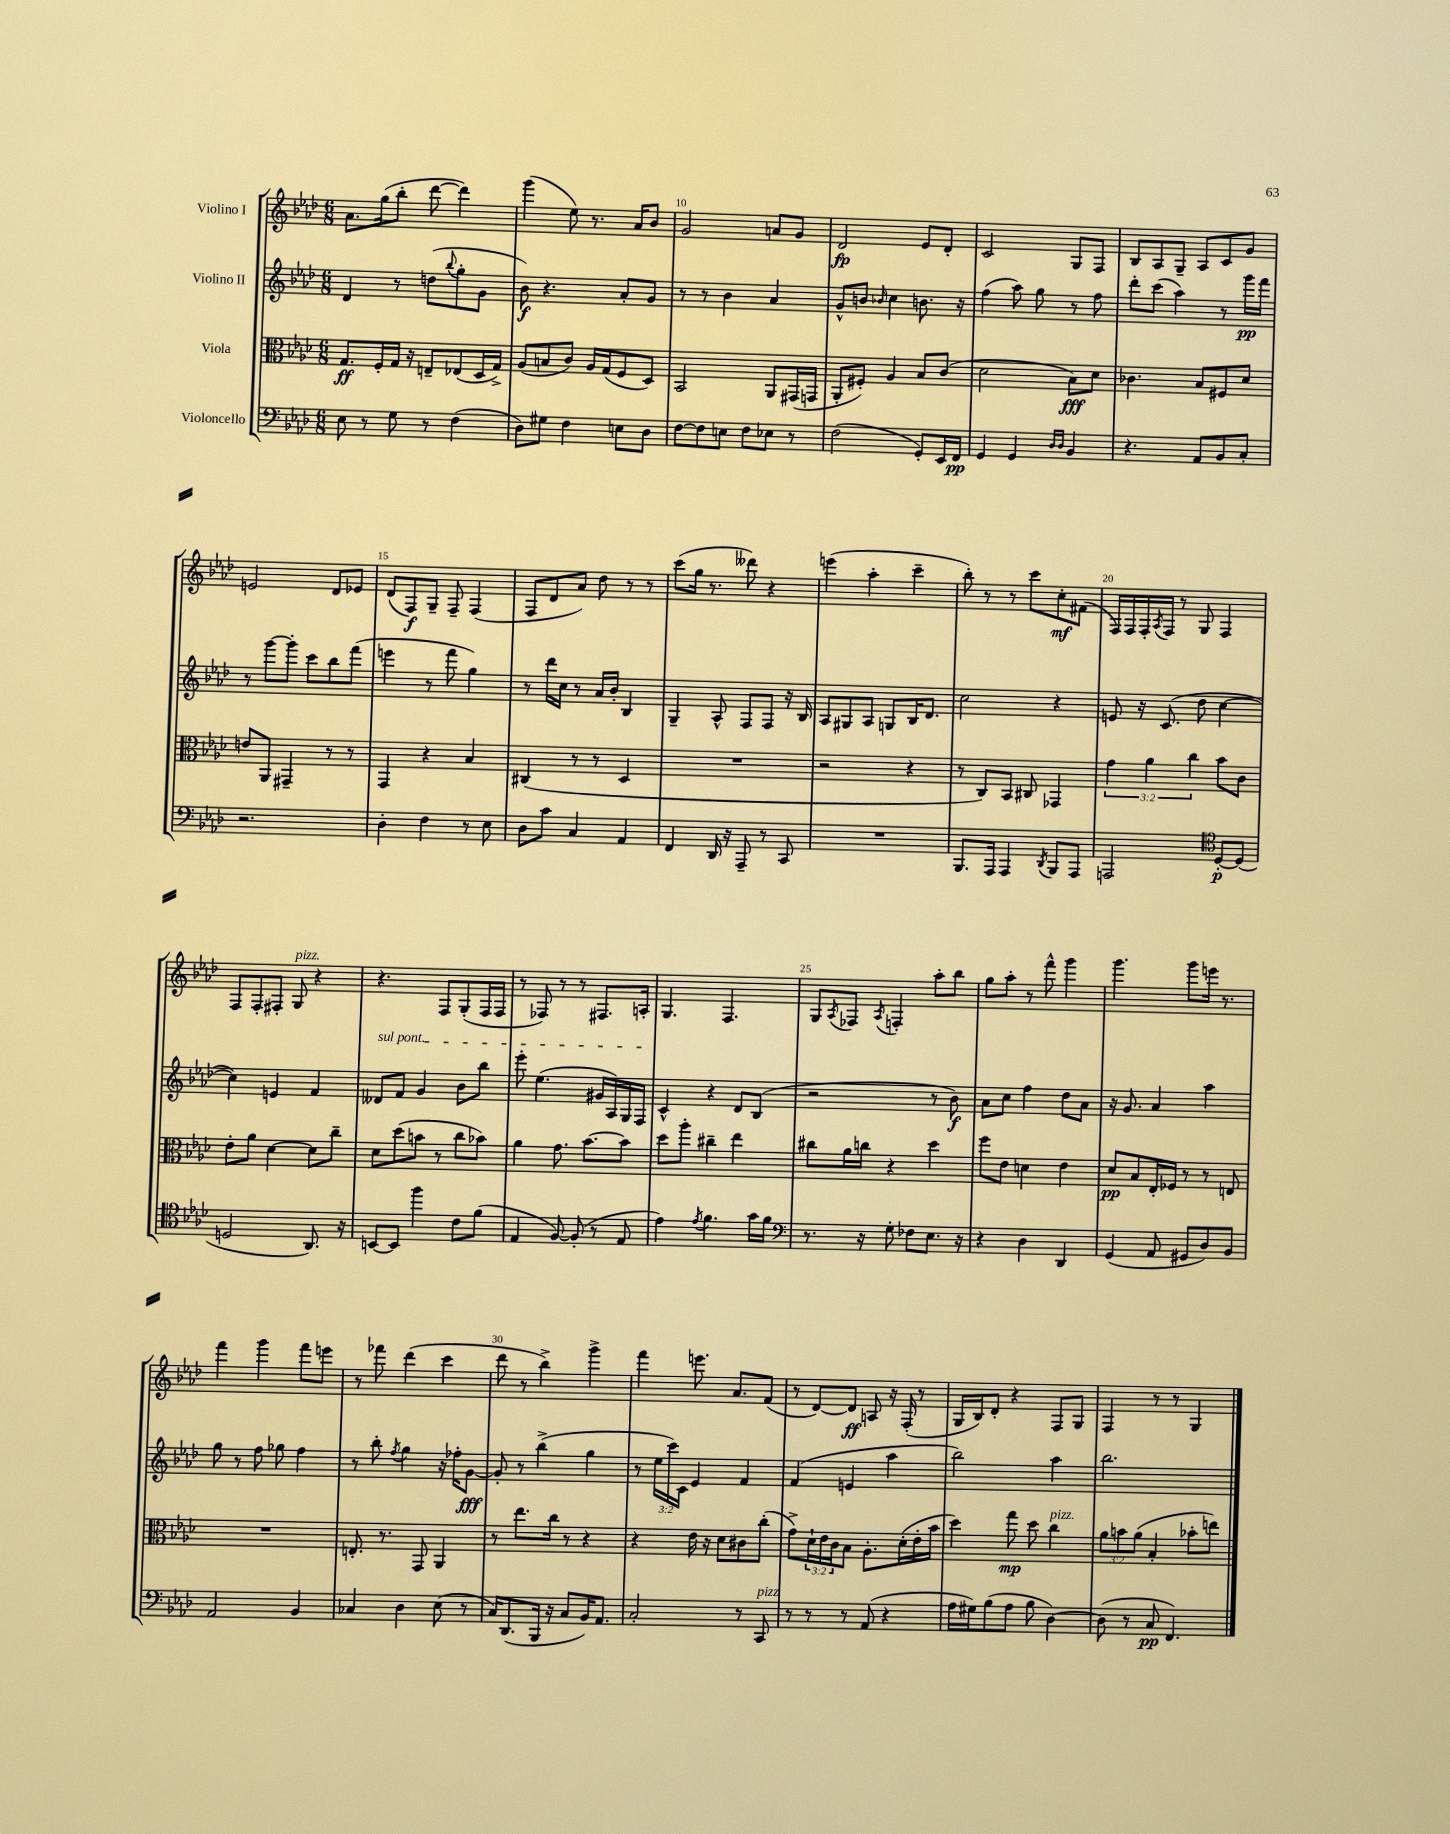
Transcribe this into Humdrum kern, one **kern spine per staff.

**kern	**dynam	**kern	**dynam	**kern	**dynam	**kern	**dynam
*part4	*part4	*part3	*part3	*part2	*part2	*part1	*part1
*staff4	*staff4	*staff3	*staff3	*staff2	*staff2	*staff1	*staff1
*I"Violoncello	*	*I"Viola	*	*I"Violino II	*	*I"Violino I	*
*clefF4	*	*clefC3	*	*clefG2	*	*clefG2	*
*k[b-e-a-d-]	*	*k[b-e-a-d-]	*	*k[b-e-a-d-]	*	*k[b-e-a-d-]	*
*M6/8	*	*M6/8	*	*M6/8	*	*M6/8	*
=8	=8	=8	=8	=8	=8	=8	=8
8E-\	.	8.G/L	ff	4d-/	.	8.a-\L	.
8r	.	.	.	.	.	.	.
.	.	16F'/L	.	.	.	(16gg\k	.
8G\	.	16G/JJ	.	8r	.	8bb-'\J	.
.	.	16r	.	.	.	.	.
8r	.	8En~/L	.	(8ddn\L	.	[8ddd-\	.
.	.	.	.	8qqbb-/	.	.	.
(4F\	.	(8E-X/	.	8gg'\	.	4ddd-\])	.
.	.	16D-/L	.	8g\J	.	.	.
.	.	16G^/JJ)	.	.	.	.	.
=9	=9	=9	=9	=9	=9	=9	=9
8D-\L)	.	(8A-/L	.	8b-\)	f	(4ggg\	.
8G#X\J	.	8Bn/	.	4.r	.	.	.
4F\	.	8c/J)	.	.	.	8ee-\)	.
.	.	16A-/LL	.	.	.	8.r	.
.	.	(16G/J	.	.	.	.	.
8En\L	.	8F/	.	8a-'/L	.	.	.
.	.	.	.	.	.	16a-/KL	.
8D-\J	.	8D-/J)	.	8g/J	.	8b-/J	.
=10	=10	=10	=10	=10	=10	=10	=10
[8F\L	.	2BB-/	.	8r	.	2g/	.
8F\]	.	.	.	8r	.	.	.
8En\J	.	.	.	4b-\	.	.	.
8F\L	.	.	.	.	.	.	.
8E-X\J	.	8AA-/L	.	4a-/	.	8an/L	.
8r	.	(16GG#X/L	.	.	.	8g/J	.
.	.	16GGn/JJ	.	.	.	.	.
=11	=11	=11	=11	=11	=11	=11	=11
(2F\	.	8AA-'/L	.	8g^^/L	.	2d-/	fp
.	.	8F#X'/J)	.	8bn/J	.	.	.
.	.	.	.	16qqb-X/	.	.	.
.	.	4A-/	.	4cc\	.	.	.
8GG'/L)	.	8B-/L	.	8.bn\	.	8e-/L	.
16EE-/L	.	(8c/J	.	.	.	8d-'/J	.
16FF/JJ	pp	.	.	16r	.	.	.
=12	=12	=12	=12	=12	=12	=12	=12
4GG/	.	2d-\	.	(4ff\	.	2c/	.
4GG/	.	.	.	8aa-\)	.	.	.
.	.	.	.	8gg\	.	.	.
16qqD-/LL	.	.	.	.	.	.	.
16qqD-/JJ	.	.	.	.	.	.	.
4BB-/	.	8B-\L)	fff	8r	.	8G/L	.
.	.	8d-\J	.	8ff\	.	8F/J	.
=13	=13	=13	=13	=13	=13	=13	=13
4.r	.	4.c-X\	.	8ddd-'\L	.	8B-/L	.
.	.	.	.	(8ccc\J	.	8A-/	.
.	.	.	.	4aa-\)	.	8G~/J	.
8AA-/L	.	8B-/L	.	.	.	8A-/L	.
8BB-/	.	8F#X/	.	8r	.	8c/	.
8C'/J	.	8d-/J	.	16ggg\LL	pp	8g/J	.
.	.	.	.	16fff\JJ	.	.	.
!!LO:LB:g=z
=14	=14	=14	=14	=14	=14	=14	=14
2.r	.	8en/L	.	8r	.	2en/	.
.	.	8AA-/J	.	[8ggg\L	.	.	.
.	.	4GG#X~/	.	8ggg'\J]	.	.	.
.	.	.	.	8ccc\L	.	.	.
.	.	8r	.	8bb-\	.	8d-/L	.
.	.	8r	.	(8fff\J	.	8e-X/J	.
=15	=15	=15	=15	=15	=15	=15	=15
4D-'\	.	4GG/	.	4eeen\	.	(8d-/L	.
.	.	.	.	.	.	8F/)	f
4F\	.	4r	.	8r	.	8G~/J	.
.	.	.	.	8fff\	.	8F~/	.
8r	.	4B-/	.	4gg\)	.	(4F/	.
8E-\	.	.	.	.	.	.	.
=16	=16	=16	=16	=16	=16	=16	=16
8D-\L	.	(4C#X/	.	8r	.	8F/L	.
8c\J	.	.	.	16ddd-\LL	.	8d-/	.
.	.	.	.	16cc\JJ	.	.	.
4C/	.	8r	.	8r	.	8a-/J)	.
.	.	8r	.	16a-/LL	.	8dd-\	.
.	.	.	.	16b-'/JJ	.	.	.
4AA-/	.	4D-/	.	4B-/	.	8r	.
.	.	.	.	.	.	8r	.
=17	=17	=17	=17	=17	=17	=17	=17
4FF/	.	2.r	.	4G~/	.	(8ccc\L	.
.	.	.	.	.	.	16gg\Jk	.
.	.	.	.	.	.	8.r	.
16DD-/	.	.	.	8A-^^/	.	.	.
16r	.	.	.	.	.	.	.
8AAA-~/	.	.	.	8F/L	.	8ddd--X\)	.
8r	.	.	.	8F/J	.	4r	.
8CC/	.	.	.	16r	.	.	.
.	.	.	.	16B-/	.	.	.
=18	=18	=18	=18	=18	=18	=18	=18
2.r	.	2r	.	8A-/L	.	(4eeen\	.
.	.	.	.	8G#X/	.	.	.
.	.	.	.	8A-/J	.	4aa-'\	.
.	.	.	.	8Gn/L	.	.	.
.	.	4r	.	16B-/K	.	4ccc~\	.
.	.	.	.	8.d-/J	.	.	.
=19	=19	=19	=19	=19	=19	=19	=19
8.BBB-/L	.	8r	.	2cc\	.	8bb-'\)	.
.	.	8C/L)	.	.	.	8r	.
16AAA-/Jk	.	.	.	.	.	.	.
4AAA-/	.	8BB-/J	.	.	.	8r	.
.	.	8C#X/	.	.	.	8ccc\L	.
8qDD-/	.	.	.	.	.	.	.
8BBB-/L	.	4GG-X/	.	4r	.	8cc'\	mf
8AAA-/J	.	.	.	.	.	(8f#X\J	.
=20	=20	=20	=20	=20	=20	=20	=20
2AAAn/	.	6g\	.	8en/	.	16F/LL)	.
.	.	.	.	.	.	16F/	.
.	.	.	.	16r	.	16F'/	.
.	.	6a-\	.	.	.	.	.
.	.	.	.	.	.	8qA-/	.
.	.	.	.	(8.c/	.	16F/JJ	.
.	.	.	.	.	.	8r	.
.	.	6cc\	.	.	.	.	.
.	.	.	.	8dd-\	.	8G/	.
*clefC4	*	*	*	*	*	*	*
[8D-'/L	p	8b-\L	.	[4cc\	.	4F/	.
(8D-/J]	.	8c\J	.	.	.	.	.
!!LO:LB:g=z
=21	=21	=21	=21	=21	=21	=21	=21
2Dn/	.	8e-'\L	.	4cc\])	.	8F/L	.
.	.	8a-\J	.	.	.	8F'/	.
.	.	[4d-\	.	4en/	.	8F#X'/J	.
!	!	!	!	!	!	!LO:TX:a:i:t=pizz.	!
.	.	.	.	.	.	8G/	.
8.AA-/)	.	8d-\L]	.	4f/	.	4r	.
.	.	8cc~\J	.	.	.	.	.
16r	.	.	.	.	.	.	.
=22	=22	=22	=22	=22	=22	=22	=22
!	!	!	!	!LO:TX:a:i:t=sul pont.	!	!	!
[8BBn/L	.	8d-\L	.	8d--X/L	.	4.r	.
8BB/J]	.	(8dd-\	.	8f/J	.	.	.
4ff\	.	8bn\J	.	4g/	.	.	.
.	.	8r	.	.	.	8F/L	.
8c\L	.	8cc\L	.	8b-\L	.	(8G'/	.
(8f\J	.	8b-X\J)	.	8bb-\J	.	16F/L	.
.	.	.	.	.	.	16F/JJ	.
=23	=23	=23	=23	=23	=23	=23	=23
4E-/	.	4a-\	.	8eee-'\	.	8r	.
.	.	.	.	(4.ee-\	.	8F-X/)	.
[8F/)	.	8.g\	.	.	.	8r	.
(8F'/]	.	.	.	.	.	8r	.
.	.	[8.b-\L	.	.	.	.	.
8r	.	.	.	16g#X/LL	.	8.F#X/L	.
.	.	.	.	16A-/)	.	.	.
8E-/	.	8b-\J]	.	16G/	.	.	.
.	.	.	.	16F/JJ	.	16An'/Jk	.
=24	=24	=24	=24	=24	=24	=24	=24
4e-\)	.	8dd-\L	.	4c^^/	.	4.G/	.
.	.	8aa-'\J	.	.	.	.	.
8qe-/	.	.	.	.	.	.	.
4.f\	.	4cc#X~\	.	4r	.	.	.
.	.	.	.	.	.	4.F/	.
.	.	4ee-\	.	8d-/L	.	.	.
16g\LL	.	.	.	(8B-/J	.	.	.
16f\JJ	.	.	.	.	.	.	.
=25	=25	=25	=25	=25	=25	=25	=25
*clefF4	*	*	*	*	*	*	*
8.r	.	8cc#X\L	.	2r	.	8G/L	.
.	.	.	.	.	.	8qA-/	.
.	.	16a-\L	.	.	.	8F-X/J	.
16r	.	16ccn\JJ	.	.	.	.	.
.	.	.	.	.	.	8qA-/	.
8G'\	.	4r	.	.	.	4Fn'/	.
8F-X\L	.	.	.	.	.	.	.
8.E-\J	.	4dd-\	.	8r	.	8aa-'\L	.
.	.	.	.	8b-\)	f	8bb-\J	.
16r	.	.	.	.	.	.	.
=26	=26	=26	=26	=26	=26	=26	=26
4r	.	8ff\L	.	8a-\L	.	8gg\L	.
.	.	8e-\J	.	8cc\J	.	8aa-'\J	.
4D-\	.	4dn\	.	4ff\	.	8r	.
.	.	.	.	.	.	8fff^^\	.
4DD-/	.	4e-\	.	8dd-\L	.	4ggg\	.
.	.	.	.	8a-\J	.	.	.
=27	=27	=27	=27	=27	=27	=27	=27
(4GG/	.	8d-/L	pp	16r	.	4.ggg\	.
.	.	.	.	8.g/	.	.	.
.	.	8B-/	.	.	.	.	.
8AA-/	.	16E-'/L	.	4a-/	.	.	.
.	.	16F-X/JJ	.	.	.	.	.
8GG#X/L	.	8r	.	.	.	8ggg\L	.
8D-/)	.	8r	.	4aa-\	.	16eeen\Jk	.
.	.	.	.	.	.	8.r	.
8BB-/J	.	8En/	.	.	.	.	.
!!LO:LB:g=z
=28	=28	=28	=28	=28	=28	=28	=28
2AA-/	.	2.r	.	8gg\	.	4fff\	.
.	.	.	.	8r	.	.	.
.	.	.	.	8ff\	.	4ggg\	.
.	.	.	.	8gg-X\	.	.	.
4BB-/	.	.	.	4ff\	.	8fff\L	.
.	.	.	.	.	.	8eeen\J	.
=29	=29	=29	=29	=29	=29	=29	=29
4C-X/	.	8.En'/	.	8r	.	8r	.
.	.	.	.	8bb-'\	.	8fff-X\	.
.	.	8.r	.	.	.	.	.
.	.	.	.	8qff/	.	.	.
4D-\	.	.	.	4gg\	.	(4ddd-\	.
.	.	8GG/	.	.	.	.	.
(8E-\	.	4AA-/	.	16r	.	4ccc\	.
.	.	.	.	16ff-X'\KL	.	.	.
8r	.	.	.	[8g\J	fff	.	.
=30	=30	=30	=30	=30	=30	=30	=30
16C/KL)	.	8r	.	8g'/]	.	8ddd-\	.
(8.DD-/	.	.	.	.	.	.	.
.	.	8.ee-\L	.	8r	.	8r	.
16BBB-/Jk	.	.	.	(4bb-^\	.	4bb-^\)	.
16r	.	16cc\Jk	.	.	.	.	.
8C/L	.	8r	.	.	.	.	.
16BB-/K)	.	4r	.	4gg\	.	4ggg^\	.
8.AA-/J	.	.	.	.	.	.	.
=31	=31	=31	=31	=31	=31	=31	=31
2C'/	.	4r	.	8r	.	4fff\	.
.	.	.	.	24ee-\LL	.	.	.
.	.	.	.	24ccc\)	.	.	.
.	.	.	.	24c\JJ	.	.	.
.	.	16e-\	.	4e-/	.	8.eeen\	.
.	.	16r	.	.	.	.	.
.	.	8d-\L	.	.	.	.	.
.	.	.	.	.	.	8.a-/L	.
8r	.	8c#X\	.	4f/	.	.	.
!LO:TX:a:i:t=pizz.	!	!	!	!	!	!	!
8CC/	.	(8cc'\J	.	.	.	(8f/J	.
=32	=32	=32	=32	=32	=32	=32	=32
8r	.	8g^\L)	.	(4f/	.	8r	.
8r	.	24d-`\L	.	.	.	[8d-/L)	.
.	.	24e-\	.	.	.	.	.
.	.	24c\J	.	.	.	.	.
8r	.	8B-\J	.	4en/	.	8d-/J]	ff
(8AA-/	.	8.A-'\L	.	.	.	8An/	.
4r	.	.	.	4aa-\	.	16r	.
.	.	(16d-'\L	.	.	.	(16F'/	.
.	.	16e-'\	.	.	.	8r	.
.	.	16b-\JJ	.	.	.	.	.
=33	=33	=33	=33	=33	=33	=33	=33
16A-\LL	.	4dd-\)	.	2bb-\)	.	16G/LL	.
16G#X\J)	.	.	.	.	.	16B-/J)	.
(8B-\	.	.	.	.	.	8d-'/J	.
8A-\J	.	8gg\	mp	.	.	4r	.
8B-\	.	8dd-\	.	.	.	.	.
!	!	!LO:TX:a:i:t=pizz.	!	!	!	!	!
[4D-\)	.	4cc\	.	4aa-\	.	8F/L	.
.	.	.	.	.	.	8G/J	.
=34	=34	=34	=34	=34	=34	=34	=34
(8D-\]	.	12a-\L	.	2.bb-\	.	4F/	.
.	.	12bn\	.	.	.	.	.
8r	.	.	.	.	.	.	.
.	.	(12a-\J	.	.	.	.	.
8C/	pp	4B-'/	.	.	.	8r	.
4.FF/)	.	.	.	.	.	8r	.
.	.	8b-X'\L	.	.	.	4G/	.
.	.	8een\J)	.	.	.	.	.
==	==	==	==	==	==	==	==
*-	*-	*-	*-	*-	*-	*-	*-
